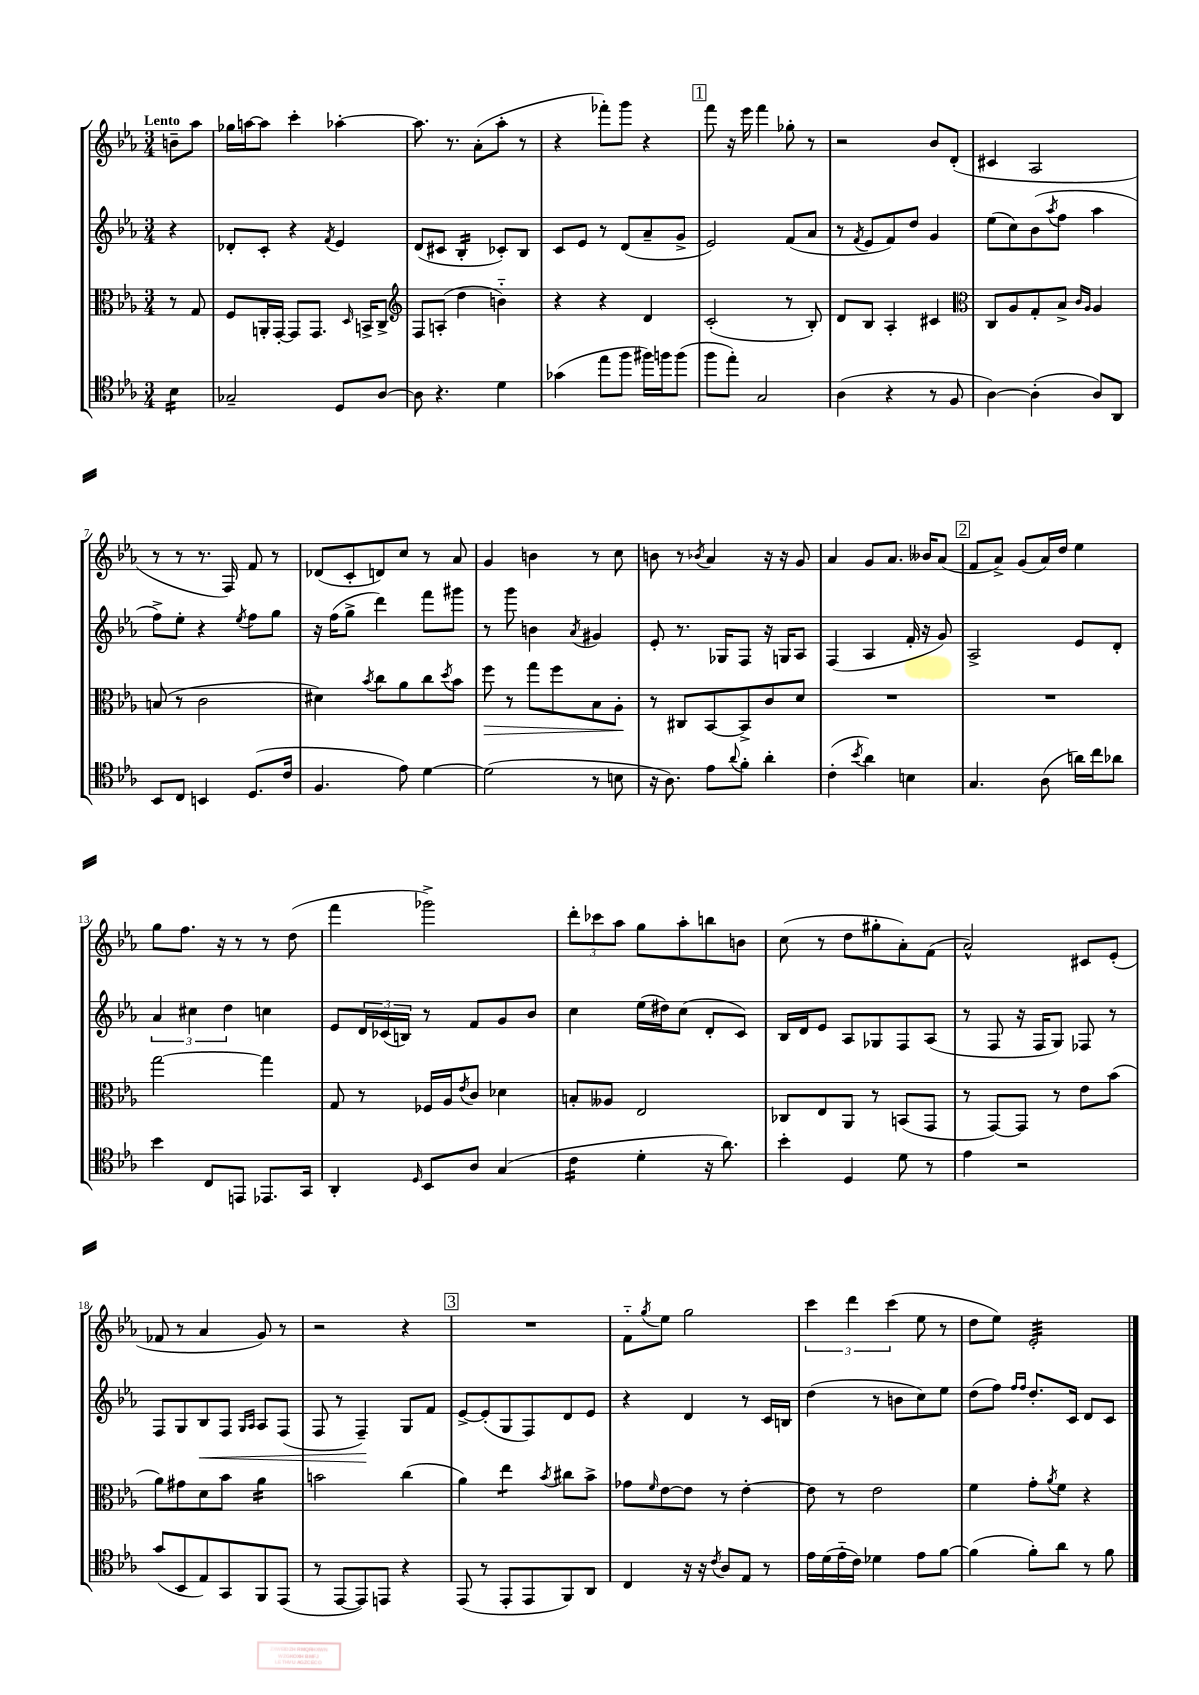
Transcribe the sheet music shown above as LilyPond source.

<<
\new StaffGroup <<
\new Staff = "s0" {
    \clef treble \key ees \major \numericTimeSignature \time 3/4 \partial 4 \tempo "Lento"
    b'8-- aes''8 |
    ges''16 a''16~ a''8 c'''4-. aes''4~-. |
    aes''8. r8. aes'8-.( aes''8-. r8 |
    r4 fes'''8-.) g'''8 r4 |
    \mark \markup { \box "1" } f'''8 r16 ees'''16 f'''4 ges''8-. r8 |
    r2 bes'8 d'8-.( |
    cis'4 aes2 |
    r8 r8 r8. f16) f'8 r8 |
    des'8( c'8-. d'8) c''8 r8 aes'8 |
    g'4 b'4 r8 c''8 |
    b'8 r8 \acciaccatura { bes'8 } aes'4 r16 r16 g'8 |
    aes'4 g'8 aes'8. beses'16 aes'8( |
    \mark \markup { \box "2" } f'8 aes'8->) g'8( aes'16) d''16 ees''4 |
    g''8 f''8. r16 r8 r8 d''8( |
    f'''4 ges'''2->) |
    \tuplet 3/2 { d'''8-. ces'''8 aes''8 } g''8 aes''8-. b''8 b'8 |
    c''8( r8 d''8 gis''8-. aes'8-.) f'8( |
    aes'2-^) cis'8 ees'8-.( |
    fes'8 r8 aes'4 g'8) r8 |
    r2 r4 |
    \mark \markup { \box "3" } R2. |
    f'8-_ \acciaccatura { g''8 } ees''8 g''2 |
    \tuplet 3/2 { c'''4 d'''4 c'''4( } ees''8 r8 |
    d''8 ees''8) ees'2:32-. \bar "|." |
}
\new Staff = "s1" {
    \clef treble \key ees \major \numericTimeSignature \time 3/4 \partial 4
    r4 |
    des'8-. c'8-. r4 \acciaccatura { f'8 } ees'4 |
    d'8( cis'8 bes4:16-. ces'8-.) bes8 |
    c'8 ees'8 r8 d'8( aes'8-- g'8-> |
    \mark \markup { \box "1" } ees'2) f'8( aes'8 |
    r8 \acciaccatura { f'8 } ees'8 f'8) d''8 g'4 |
    ees''8( c''8) bes'8( \acciaccatura { aes''8 } f''8 aes''4 |
    f''8->) ees''8-. r4 \acciaccatura { ees''8 } f''8 g''8 |
    r16 f''16( g''8-> d'''4) f'''8 gis'''8 |
    r8 g'''8 b'4 \acciaccatura { aes'8 } gis'4 |
    ees'8-. r8. ges16 f8 r16 g16 aes8 |
    f4( aes4 f'16-. r16 g'8) |
    \mark \markup { \box "2" } aes2-> ees'8 d'8-. |
    \tuplet 3/2 { aes'4 cis''4 d''4 } c''4 |
    ees'8 \tuplet 3/2 { d'16 ces'16( b16) } r8 f'8 g'8 bes'8 |
    c''4 ees''16( dis''16) c''8( d'8-. c'8) |
    bes16 d'16 ees'8 aes8 ges8 f8 aes8( |
    r8 f8 r16 f16 g8) fes8 r8 |
    f8 g8 bes8\< f8 \grace { g16 aes16 } aes8 f8( |
    f8 r8 f4--\!) g8 f'8 |
    \mark \markup { \box "3" } ees'8~-> ees'8-.( g8 f8) d'8 ees'8 |
    r4 d'4 r8 c'16 b16 |
    d''4( r8 b'8 c''8) ees''8 |
    d''8( f''8) \grace { f''16 f''16 } d''8.-. c'16 d'8 c'8 \bar "|." |
}
\new Staff = "s2" {
    \clef alto \key ees \major \numericTimeSignature \time 3/4 \partial 4
    r8 g8 |
    f8 a,16-. g,16~-. g,8 g,8. \grace { d16 } b,16-> c8-> |
    \clef treble f8 a8-.( d''4 b'4-_) |
    r4 r4 d'4 |
    \mark \markup { \box "1" } c'2-.( r8 bes8-.) |
    d'8 bes8 aes4-. cis'4 |
    \clef alto c8 aes8 g8-. bes8-> \grace { c'16 aes16 } aes4 |
    b8( r8 c'2 |
    dis'4) \acciaccatura { bes'8 } c''8 aes'8 c''8 \acciaccatura { d''8 } bes'8 |
    f''8\> r8 g''8 f''8 bes8 aes8-.\! |
    r8 cis8 bes,8~ bes,8-> c'8 d'8 |
    R2. |
    \mark \markup { \box "2" } R2. |
    g''2~ g''4 |
    g8 r8 fes16 aes16 \acciaccatura { ees'8 } c'8 des'4 |
    b8-. aeses8 ees2 |
    ces8 ees8 aes,8 r8 b,8( g,8 |
    r8 g,8~) g,8 r8 ees'8 bes'8( |
    aes'8) gis'8 d'8 bes'8 aes'4:16 |
    b'2 c''4( |
    \mark \markup { \box "3" } aes'4) ees''4:8 \acciaccatura { bes'8 } cis''8 bes'8-> |
    ges'8 \grace { f'16 } ees'8~ ees'8 r8 ees'4~-. |
    ees'8 r8 ees'2 |
    f'4 g'8-. \acciaccatura { aes'8 } f'8 r4 \bar "|." |
}
\new Staff = "s3" {
    \clef tenor \key ees \major \numericTimeSignature \time 3/4 \partial 4
    bes4:16 |
    ges2-- d8 aes8~ |
    aes8 r4. d'4 |
    ges'4( ees''8 f''8 fis''16) f''16 f''8( |
    \mark \markup { \box "1" } f''8 ees''8-.) g2 |
    aes4( r4 r8 f8 |
    aes4~) aes4-.( aes8) aes,8 |
    bes,8 c8 b,4 d8.( c'16 |
    f4. ees'8) d'4~ |
    d'2( r8 b8 |
    r16 aes8.) ees'8 \appoggiatura { aes'8 } f'8-. aes'4-. |
    c'4-.( \acciaccatura { bes'8 } aes'4) b4 |
    \mark \markup { \box "2" } g4. aes8( a'16) c''16 aes'8 |
    bes'4 c8 e,8 ees,8. g,16 |
    aes,4-. \grace { d16 } bes,8 aes8 g4( |
    c'4:16 d'4-. r16 aes'8.) |
    bes'4-. d4 d'8 r8 |
    ees'4 r2 |
    g'8( bes,8 ees8) g,8 f,8 ees,8( |
    r8 ees,8~ ees,8) e,8 r4 |
    \mark \markup { \box "3" } ees,8( r8 ees,8-. ees,8 f,8) aes,8 |
    c4 r16 r16 \acciaccatura { c'8 } aes8 ees8 r8 |
    ees'16 d'16( ees'16-_ c'16) des'4 ees'8 f'8~ |
    f'4( f'8-.) aes'8 r8 f'8 \bar "|." |
}
>>
>>
